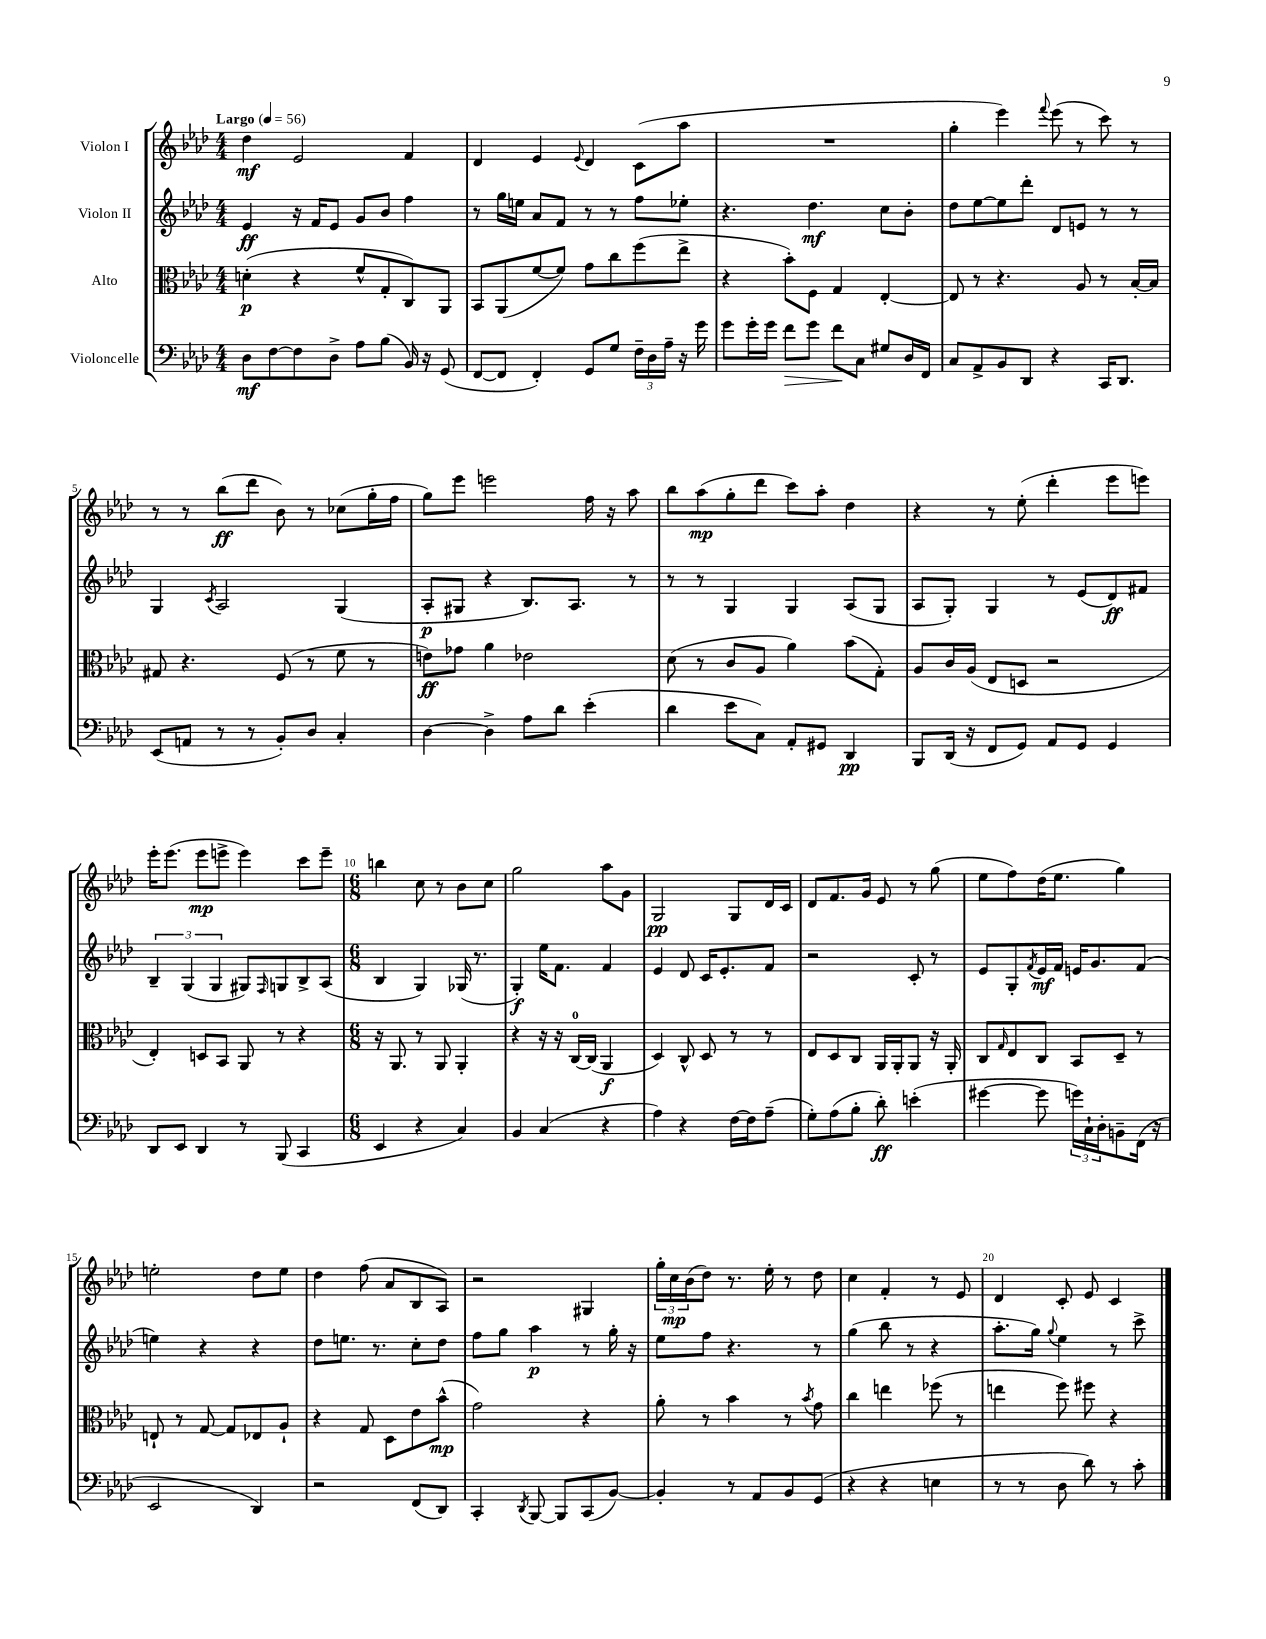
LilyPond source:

<<
\new StaffGroup <<
\new Staff = "s0" \with { instrumentName = "Violon I" } {
    \clef treble \key aes \major \numericTimeSignature \time 4/4 \tempo "Largo" 4 = 56
    des''4\mf ees'2 f'4 |
    des'4 ees'4 \appoggiatura { ees'8 } des'4 c'8( aes''8 |
    R1 |
    g''4-. ees'''4) \appoggiatura { f'''8 } ees'''8( r8 c'''8) r8 |
    r8 r8 bes''8\ff( des'''8 bes'8) r8 ces''8( g''16-. f''16 |
    g''8) ees'''8 e'''2 f''16 r16 aes''8 |
    bes''8 aes''8\mp( g''8-. des'''8 c'''8) aes''8-. des''4 |
    r4 r8 ees''8-.( des'''4-. ees'''8 e'''8) |
    ees'''16-. ees'''8.( ees'''8\mp e'''8-> e'''4) c'''8 e'''8-- |
    \numericTimeSignature \time 6/8 b''4 c''8 r8 bes'8 c''8 |
    g''2 aes''8 g'8 |
    g2\pp g8 des'16 c'16 |
    des'8 f'8. g'16 ees'8 r8 g''8( |
    ees''8 f''8) des''16( ees''8. g''4) |
    e''2-. des''8 e''8 |
    des''4 f''8( aes'8 bes8 aes8) |
    r2 gis4 |
    \tuplet 3/2 { g''16-. c''16\mp bes'16( } des''8) r8. ees''16-. r8 des''8 |
    c''4 f'4-. r8 ees'8 |
    des'4 c'8-. ees'8 c'4 \bar "|." |
}
\new Staff = "s1" \with { instrumentName = "Violon II" } {
    \clef treble \key aes \major \numericTimeSignature \time 4/4
    ees'4\ff r16 f'16 ees'8 g'8 bes'8 f''4 |
    r8 g''16 e''16 aes'8 f'8 r8 r8 f''8 ees''8-. |
    r4. des''4.\mf c''8 bes'8-. |
    des''8 ees''8~ ees''8 des'''8-. des'8 e'8 r8 r8 |
    g4 \acciaccatura { c'8 } aes2 g4( |
    aes8-.\p gis8 r4 bes8.) aes8. r8 |
    r8 r8 g4 g4 aes8( g8 |
    aes8 g8-.) g4 r8 ees'8( des'8\ff) fis'8 |
    \tuplet 3/2 { bes4-- g4( g4 } gis8) \grace { f16 } g8 bes8-> aes8( |
    \numericTimeSignature \time 6/8 bes4 g4) ges16( r8. |
    g4-.\f) ees''16 f'8. f'4 |
    ees'4 des'8 c'16 ees'8.-. f'8 |
    r2 c'8-. r8 |
    ees'8 g8-. \acciaccatura { f'8 } ees'16\mf f'16 e'16 g'8. f'8( |
    e''4) r4 r4 |
    des''8 e''8. r8. c''8-. des''8 |
    f''8 g''8 aes''4\p r8 g''16-. r16 |
    ees''8 f''8 r4. r8 |
    g''4( bes''8 r8 r4 |
    aes''8.-. g''16) \appoggiatura { g''8 } ees''4 r8 c'''8-> \bar "|." |
}
\new Staff = "s2" \with { instrumentName = "Alto" } {
    \clef alto \key aes \major \numericTimeSignature \time 4/4
    d'4-.\p( r4 f'8-^ g8-. c8) aes,8 |
    bes,8 aes,8( f'8~ f'8) g'8 c''8 f''8( ees''8-> |
    r4 bes'8-.) f8 g4 ees4~-. |
    ees8 r8 r4. aes8 r8 bes16~-. bes16 |
    gis8 r4. f8( r8 f'8 r8 |
    e'8\ff) ges'8 aes'4 ees'2 |
    des'8( r8 c'8 aes8 aes'4) bes'8( g8-.) |
    aes8 c'16 aes16( ees8 d8 r2 |
    ees4-.) d8 bes,8 aes,8 r8 r4 |
    \numericTimeSignature \time 6/8 r16 aes,8. r8 aes,8 aes,4-. |
    r4 r16 r16 c16-0~ c16( aes,4\f |
    des4) c8-^ des8 r8 r8 |
    ees8 des8 c8 aes,16 aes,16-. aes,8 r16 aes,16-. |
    c8 \grace { g16 } ees8 c8 bes,8 des8-- r8 |
    e8-! r8 g8~ g8 ees8 aes8-! |
    r4 g8 des8 ees'8 bes'8-^\mp( |
    g'2) r4 |
    aes'8-. r8 bes'4 r8 \acciaccatura { bes'8 } g'8 |
    c''4 e''4 fes''8( r8 |
    e''4 f''8) fis''8 r4 \bar "|." |
}
\new Staff = "s3" \with { instrumentName = "Violoncelle" } {
    \clef bass \key aes \major \numericTimeSignature \time 4/4
    des8\mf f8~ f8 des8-> aes8 bes8( bes,16) r16 g,8( |
    f,8~ f,8 f,4-.) g,8 g8 \tuplet 3/2 { f16-- des16 aes16-- } r16 g'16 |
    g'8 g'16-. g'16 f'8\> g'8 f'8\! c8 gis8 des16 f,16 |
    c8 aes,8-> bes,8 des,8 r4 c,16 des,8. |
    ees,8( a,8 r8 r8 bes,8-.) des8 c4-. |
    des4~ des4-> aes8 des'8 ees'4-.( |
    des'4 ees'8 c8) aes,8-. gis,8 des,4\pp |
    bes,,8 des,16( r16 f,8 g,8) aes,8 g,8 g,4 |
    des,8 ees,8 des,4 r8 bes,,8( c,4 |
    \numericTimeSignature \time 6/8 ees,4 r4 c4) |
    bes,4 c4( r4 |
    aes4) r4 f16~ f16 aes8--( |
    g8-.) aes8( bes8-. des'8-.\ff) e'4-.( |
    gis'4~ gis'8 \tuplet 3/2 { g'16) c16-! des16-. } b,8-- f,16( r16 |
    ees,2 des,4) |
    r2 f,8( des,8) |
    c,4-. \acciaccatura { des,8 } bes,,8~ bes,,8 c,8( bes,8~) |
    bes,4-. r8 aes,8 bes,8 g,8( |
    r4 r4 e4 |
    r8 r8 des8 des'8) r8 c'8-. \bar "|." |
}
>>
>>
\layout { \context { \Score \override BarNumber.break-visibility = ##(#f #t #t) barNumberVisibility = #(every-nth-bar-number-visible 5) } }
